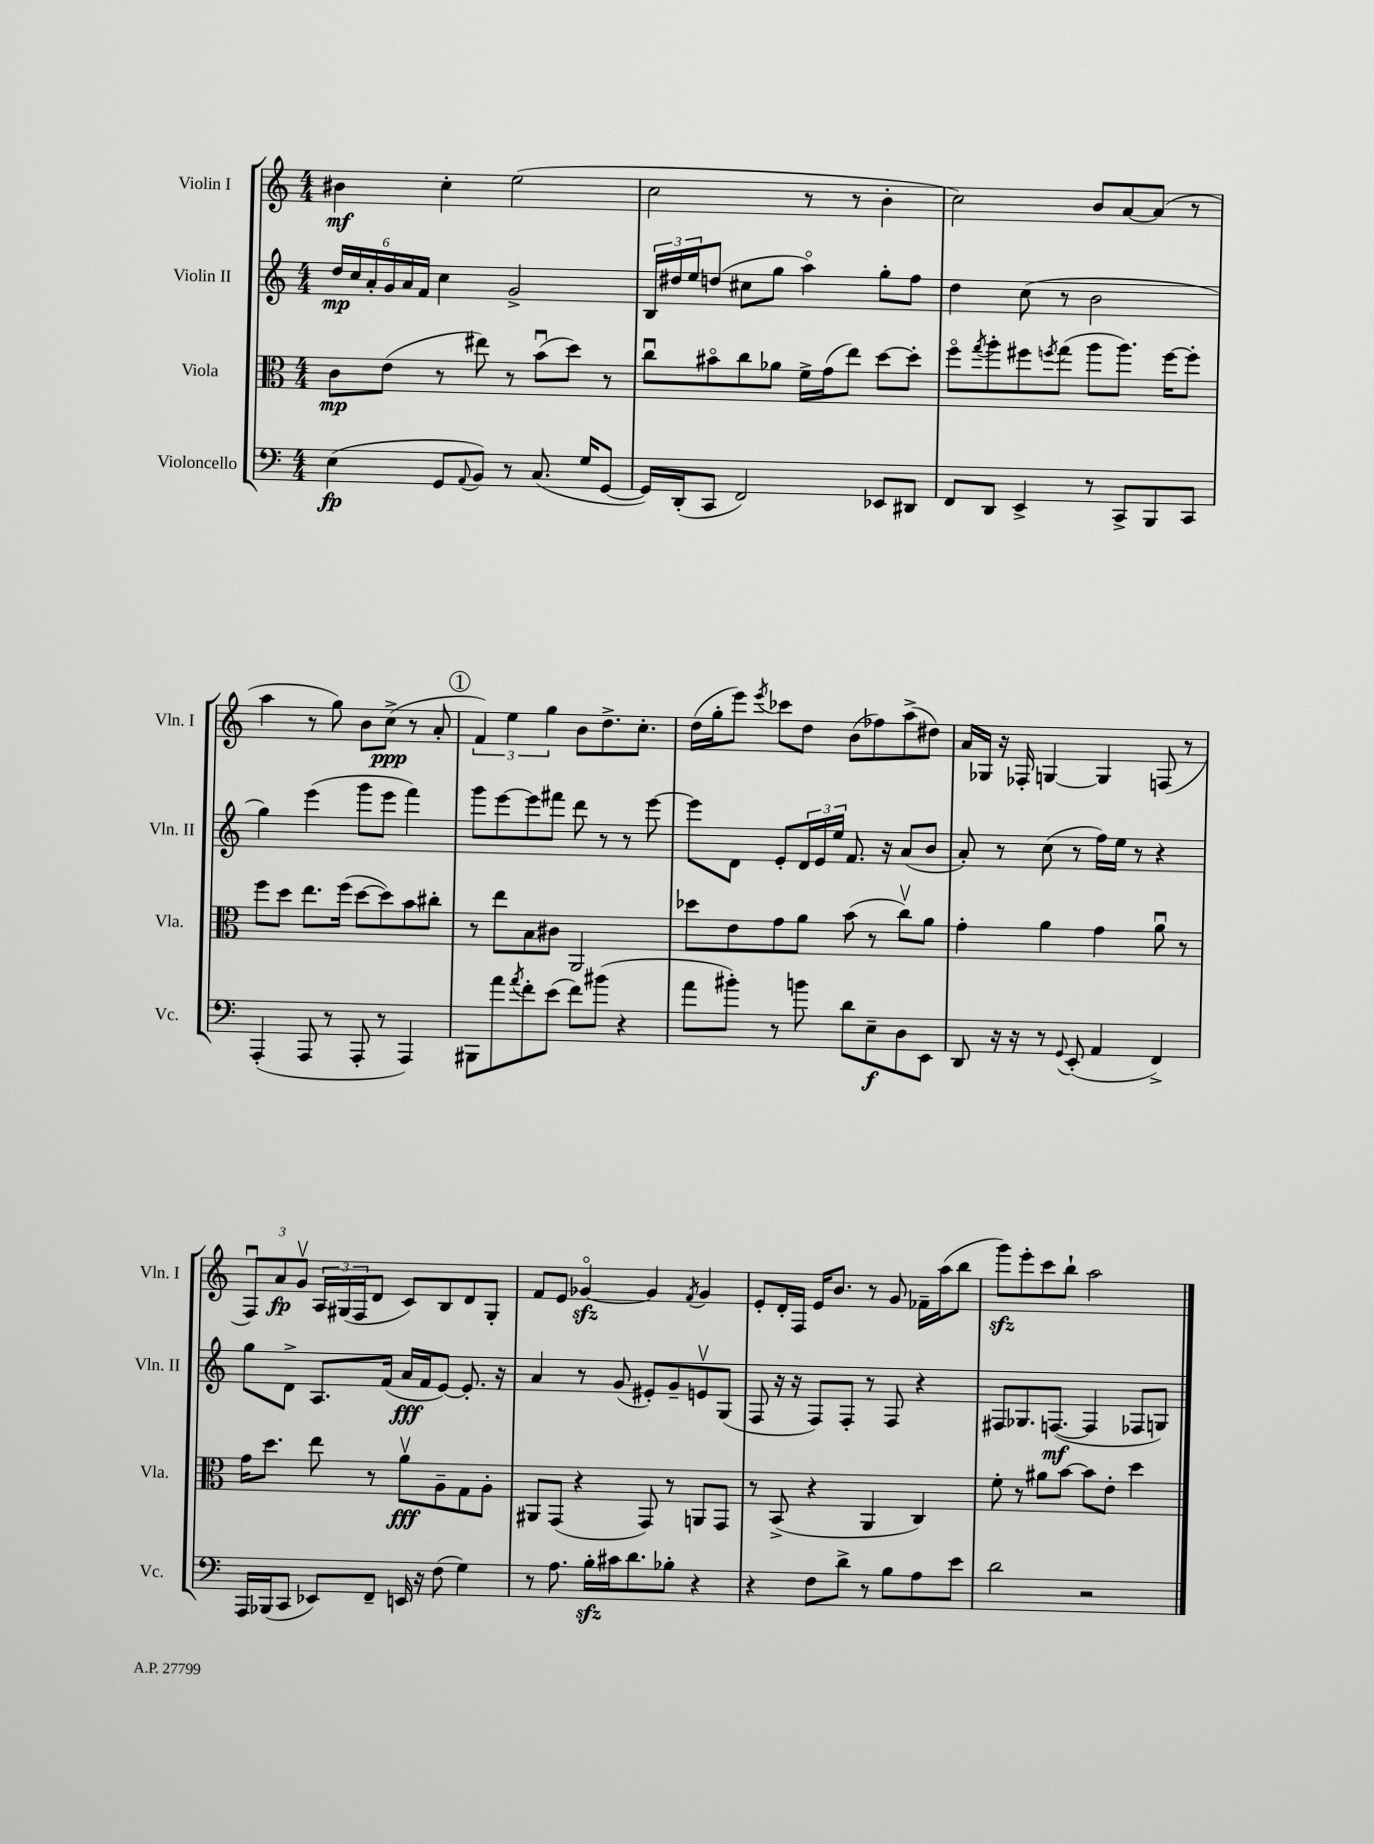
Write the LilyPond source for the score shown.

<<
\new StaffGroup <<
\new Staff = "s0" \with { instrumentName = "Violin I" shortInstrumentName = "Vln. I" } {
    \clef treble \key c \major \numericTimeSignature \time 4/4
    bis'4\mf c''4-. e''2( |
    c''2 r8 r8 b'4-. |
    c''2) b'8 a'8~ a'8( r8 |
    a''4 r8 g''8) b'8 c''8->\ppp( r8 a'8-. |
    \mark \markup { \circle "1" } \tuplet 3/2 { f'4) e''4 g''4 } b'8 d''8.-> c''8.-. |
    d''16( g''16-. e'''8) \acciaccatura { e'''8 } ces'''8 d''8 b'8( fes''8) a''8->( dis''8) |
    a'16 ges16 r16 fes16-. g4~ g4 f8( r8 |
    \tuplet 3/2 { f8\downbow) a'8\fp g'8\upbow } \tuplet 3/2 { a16 gis16( f16 } d'8 c'8) b8 d'8 gis8-. |
    f'8 e'8 ges'4~\flageolet\sfz ges'4 \acciaccatura { f'8 } ges'4 |
    e'8-. d'16-. f16 e'16 b'8. r8 g'8 fes'16-- a''16( b''8 |
    g'''8\sfz) e'''8-. c'''8 b''8-! a''2 \bar "|." |
}
\new Staff = "s1" \with { instrumentName = "Violin II" shortInstrumentName = "Vln. II" } {
    \clef treble \key c \major \numericTimeSignature \time 4/4
    \tuplet 6/4 { d''16\mp c''16 a'16-. g'16 a'16 f'16 } c''4 g'2-> |
    \tuplet 3/2 { b16 dis''16 e''16 } d''8( cis''8 g''8 a''4\flageolet) g''8-. f''8 |
    d''4 c''8( r8 b'2 |
    g''4) e'''4( g'''8 e'''8 f'''4) |
    \mark \markup { \circle "1" } g'''8 e'''8~ e'''8 fis'''8 d'''8 r8 r8 e'''8~ |
    e'''8 d'8 e'8-. \tuplet 3/2 { d'16 e'16 e''16 } f'8. r16 a'8( b'8 |
    a'8-.) r8 c''8( r8 f''16) e''16 r8 r4 |
    g''8 d'8-> a8. f'16( a'16\fff f'16 e'8~) e'8.-. r16 |
    a'4 r8 g'8( eis'8-.) g'8-- e'8\upbow g8( |
    f8 r16 r16 f8) f8-. r8 f8 r4 |
    fis8 ges8. f8.~\mf( f4 fes8 g8) \bar "|." |
}
\new Staff = "s2" \with { instrumentName = "Viola" shortInstrumentName = "Vla." } {
    \clef alto \key c \major \numericTimeSignature \time 4/4
    c'8\mp e'8( r8 eis''8) r8 b'8\downbow( d''8) r8 |
    c''8\downbow bis'8\flageolet c''8 aes'8 f'16-> g'16( e''8) d''8~ d''8-. |
    f''8\flageolet \acciaccatura { g''8 } a''8-. fis''8 \acciaccatura { f''8 } g''8( a''8 a''8.) f''16~ f''8-. |
    f''8 d''8 e''8. f''16( d''8~ d''8) b'8 cis''8-. |
    \mark \markup { \circle "1" } r8 e''8 b8 cis'8 a,2 |
    des''8 e'8 g'8 a'8 b'8( r8 c''8\upbow) a'8 |
    g'4-. a'4 g'4 a'8\downbow r8 |
    g'16 d''8. e''8 r8 a'8\upbow\fff a8-- g8 a8-. |
    ais,8 g,8( r4 g,8) r8 a,8 g,8 |
    r8 b,8->( r4 a,4 c4) |
    f'8-. r8 ais'8 b'8~ b'8 e'8-. d''4 \bar "|." |
}
\new Staff = "s3" \with { instrumentName = "Violoncello" shortInstrumentName = "Vc." } {
    \clef bass \key c \major \numericTimeSignature \time 4/4
    e4\fp( g,8 \appoggiatura { a,8 } b,8) r8 c8.( g16 g,8~ |
    g,16) d,16-.( c,8 f,2) ees,8 dis,8 |
    f,8 d,8 e,4-> r8 c,8-> b,,8 c,8 |
    a,,4-.( a,,8 r8 a,,8-. r8 a,,4) |
    \mark \markup { \circle "1" } bis,,8 a'8 \acciaccatura { a'8 } f'8-. e'8( f'8) bis'8( r4 |
    a'8 bis'8-.) r8 b'8 d'8 e8--\f d8 e,8 |
    d,8 r16 r16 r8 \appoggiatura { g,8 } e,8-.( a,4 f,4->) |
    a,,16 bes,,16( c,8 ees,8) f,8-- e,16 r16 f8( g4) |
    r8 a8. b16-.\sfz cis'16 d'8. bes8-. r4 |
    r4 f8 d'8-> r8 b8 a8 e'8 |
    d'2 r2 \bar "|." |
}
>>
>>
\layout { \context { \Score \remove "Bar_number_engraver" } }
